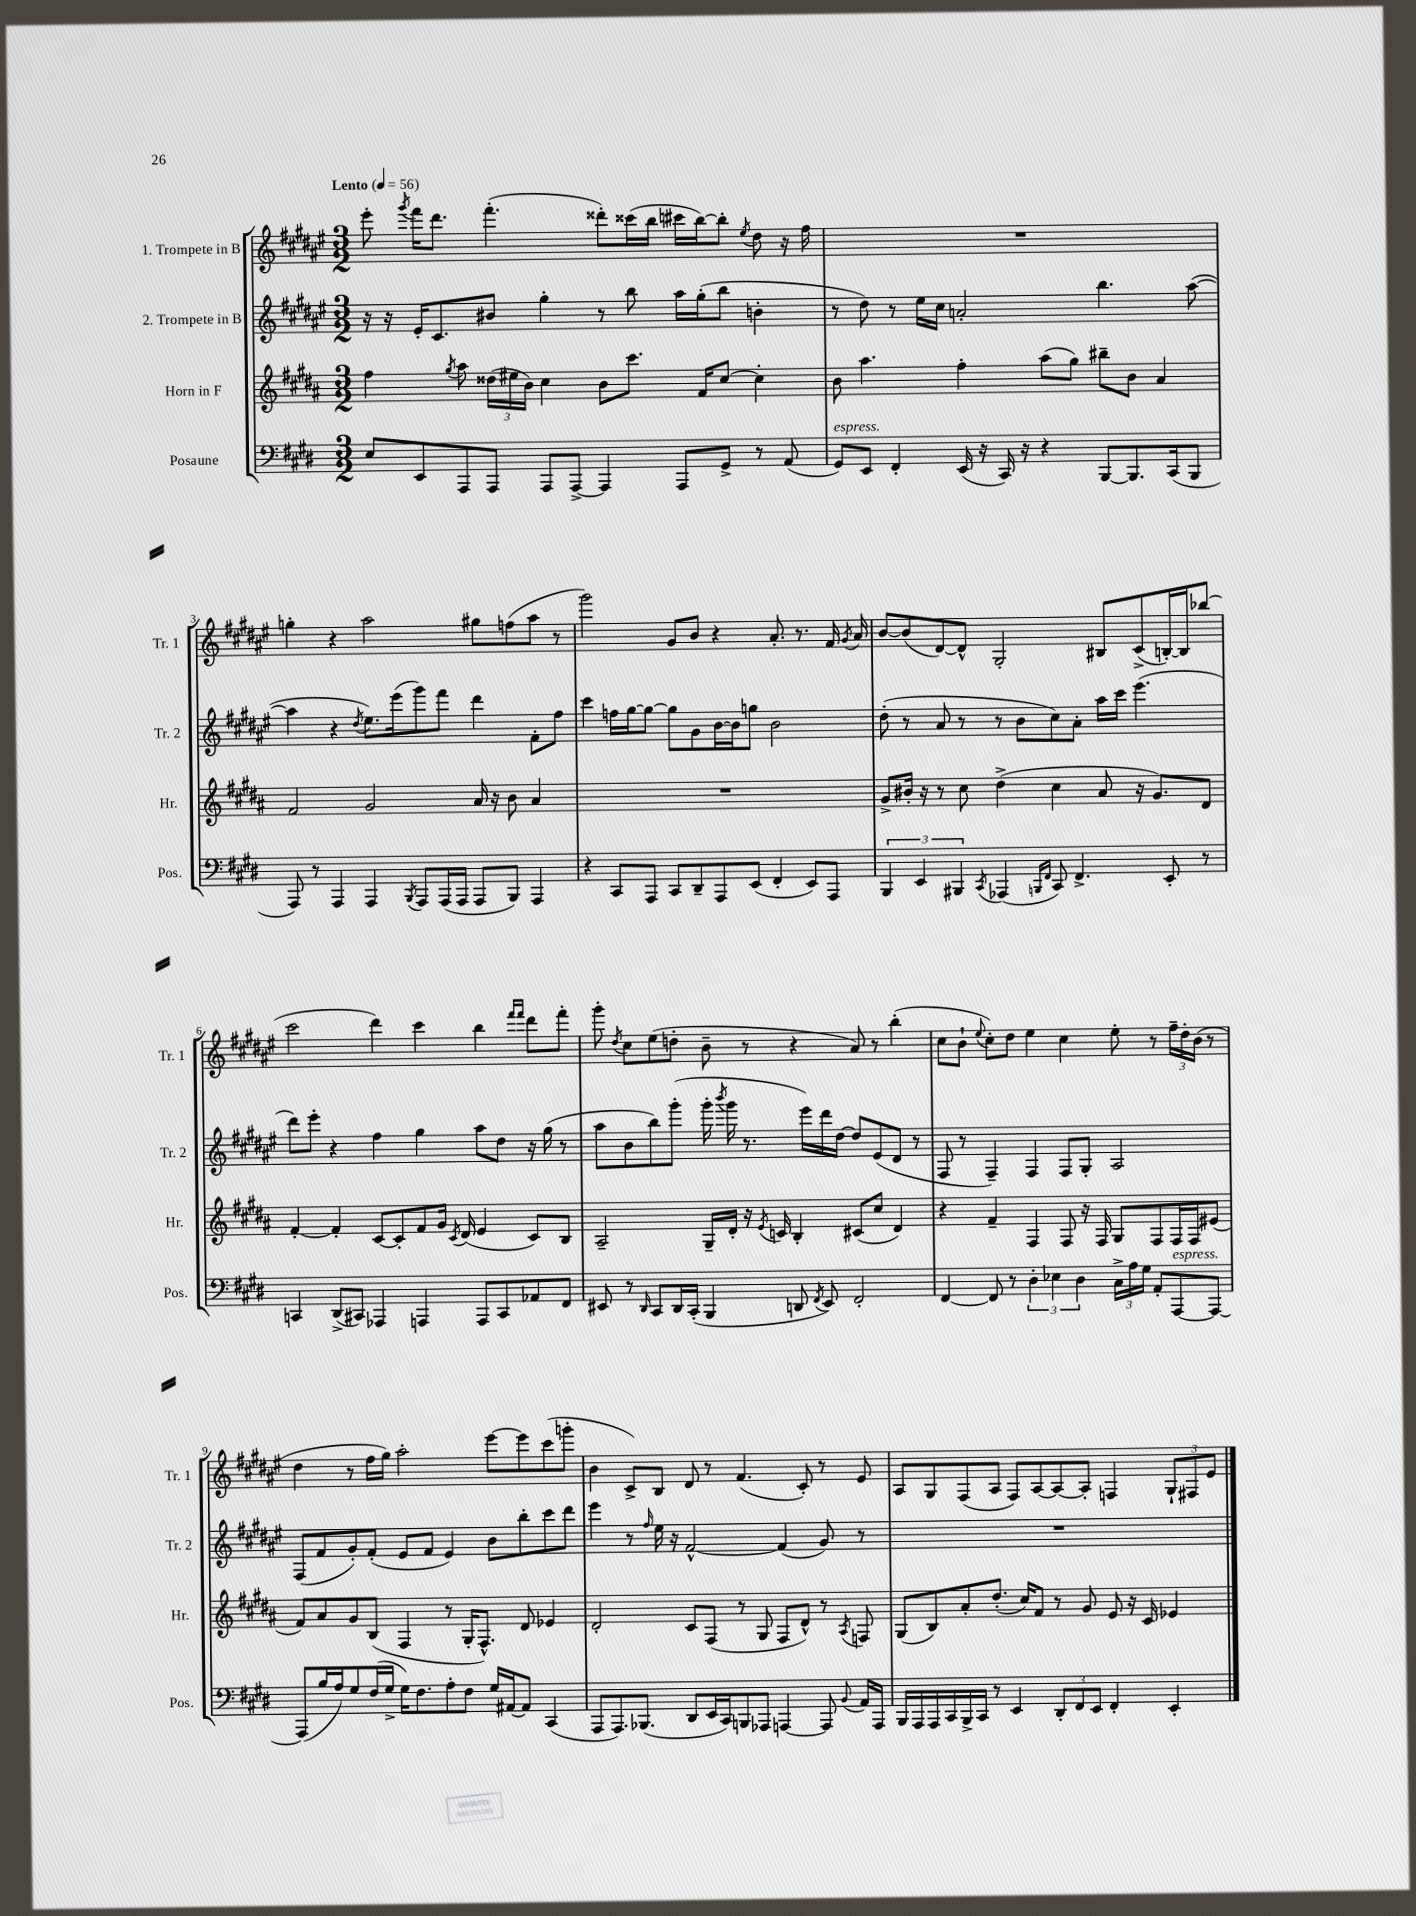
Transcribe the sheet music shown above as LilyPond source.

<<
\new StaffGroup <<
\new Staff = "s0" \with { instrumentName = "1. Trompete in B" shortInstrumentName = "Tr. 1" } {
    \clef treble \key fis \major \numericTimeSignature \time 3/2 \tempo "Lento" 4 = 56
    \autoBeamOff eis'''8-. \acciaccatura { gis'''8 } fis'''16[ dis'''8.] fis'''4.-.( disis'''8[-.) cisis'''16( b''16] cis'''16[ b''16~) b''8]-. \acciaccatura { eis''8 } dis''8 r16 fis''16 |
    R1. |
    g''4-. r4 ais''2 gis''8[ f''8( ais''8] r8 |
    gis'''2) gis'8[ b'8] r4 ais'8.-. r8. fis'16 \acciaccatura { gis'8 } ais'16 |
    b'8[~ b'8( dis'8~) dis'8]-^ gis2-. bis8[ cis'8->( b16~-.) b16 bes''8]( |
    cis'''2 dis'''4) cis'''4 b''4 \grace { fis'''16[ fis'''16] } dis'''8[ fis'''8]-. |
    gis'''8-. \acciaccatura { dis''8 } cis''8[ eis''8( d''8]-. b'8-- r8 r4 ais'8) r8 b''4-.( |
    cis''8[ b'8]-! \appoggiatura { eis''8 } cis''8[-.) dis''8] eis''4 cis''4 eis''8-. r8 \tuplet 3/2 { fis''16[-- dis''16-. b'16]( } r8 |
    dis''4 r8 fis''16[ gis''16]) ais''2-. eis'''8[~ eis'''8 cis'''8( g'''8]-. |
    b'4 cis'8[->) b8] dis'8 r8 fis'4.( cis'8-.) r8 eis'8 |
    ais8[ gis8 fis8( ais8] fis8[) ais8~ ais8~ ais8]-. f4 \tuplet 3/2 { gis8[-! fis8 eis'8] } \bar "|." |
}
\new Staff = "s1" \with { instrumentName = "2. Trompete in B" shortInstrumentName = "Tr. 2" } {
    \clef treble \key fis \major \numericTimeSignature \time 3/2
    \autoBeamOff r16 r16 eis'16[-. cis'8. bis'8] gis''4-. r8 b''8 ais''16[ gis''16-.( b''8] b'4-. |
    r8 dis''8) r8 eis''16[ cis''16] a'2-. b''4. ais''8~( |
    ais''4 r4 \acciaccatura { dis''8 } eis''8.[) eis'''16( gis'''8) fis'''8] dis'''4 fis'8[-. fis''8] |
    cis'''4 f''16[ gis''16~ gis''8]~ gis''8[ gis'8 b'16~ b'16 g''8] b'2 |
    dis''8-.( r8 ais'8 r8 r8 b'8[ cis''8) ais'8]-. ais''16[ cis'''16] eis'''4.( |
    dis'''8[) eis'''8]-. r4 fis''4 gis''4 ais''8[ dis''8] r16 gis''16( r8 |
    ais''8[ b'8 b''8) gis'''8]-.( gis'''16-. \acciaccatura { b'''8 } gis'''16 r8. eis'''16[) dis'''16 dis''16]~ dis''8[ eis'8( dis'8] r8 |
    fis8 r8 fis4--) fis4 fis8[ gis8]-. ais2 |
    fis8[( fis'8 gis'8-.) fis'8]-.( eis'8[ fis'8] eis'4) b'8[ b''8-. cis'''8 dis'''8] |
    eis'''4 r8 \grace { fis''16 } eis''16 r16 fis'2~-^ fis'4( gis'8) r8 |
    R1. \bar "|." |
}
\new Staff = "s2" \with { instrumentName = "Horn in F" shortInstrumentName = "Hr." } {
    \clef treble \key b \major \numericTimeSignature \time 3/2
    \autoBeamOff fis''4 \acciaccatura { gis''8 } ais''8 \tuplet 3/2 { disis''16[( eis''16 b'16]) } cis''4 b'8[ cis'''8.] fis'16[ cis''8]~ cis''4-. |
    b'8 ais''4. fis''4-. ais''8[( gis''8]) bis''8[-- b'8] ais'4 |
    fis'2 gis'2 ais'16 r16 b'8 ais'4 |
    R1. |
    gis'8[-> bis'16]-. r16 r8 cis''8 dis''4->( cis''4 ais'8 r16 gis'8.[) dis'8] |
    fis'4~-. fis'4-. cis'8[~ cis'8-. fis'8 gis'16] \acciaccatura { cis'8 } dis'16( e'4 cis'8[) b8] |
    ais2-- gis16[-- dis'16]-. r16 \acciaccatura { e'8 } c'16 b4-. cis'8[( cis''8] dis'4) |
    r4 fis'4-- fis4 fis8 r16 fis16 gis8[ fis8 fis16 fis16 eis'8]( |
    fis'8[) ais'8 gis'8 b8]( fis4 r8 gis16[-. fis8.]-^) dis'8 ees'4 |
    dis'2-. cis'8[ fis8]( r8 gis8 fis8[ dis'8]-^) r8 \acciaccatura { ais8 } f8 |
    gis8[( b8) ais'8-. dis''8.]-.( cis''16[) fis'8] r8 gis'8 e'8 r16 cis'16 ees'4 \bar "|." |
}
\new Staff = "s3" \with { instrumentName = "Posaune" shortInstrumentName = "Pos." } {
    \clef bass \key e \major \numericTimeSignature \time 3/2
    \autoBeamOff e8[ e,8 a,,8 a,,8] a,,8[ a,,8]~-> a,,4 a,,8[ gis,8]-> r8 a,8( |
    gis,8[^\markup { \italic "espress." }) e,8] fis,4-. e,16( r16 cis,16) r16 r4 b,,8[~ b,,8. cis,16( b,,8] |
    a,,8) r8 a,,4 a,,4 \acciaccatura { b,,8 } a,,8[ a,,16( a,,16] a,,8[ b,,8]) a,,4 |
    r4 cis,8[ a,,8] cis,8[ dis,8-- a,,8 e,8]( fis,4-. e,8[) a,,8] |
    \tuplet 3/2 { b,,4 e,4 bis,,4 } \acciaccatura { cis,8 } aes,,4( \grace { b,,16[ fis,16] } cis,8) fis,4.-> e,8-. r8 |
    c,4 dis,8[->( cis,8]) aes,,4 a,,4 a,,8[ cis,8 aes,8 fis,8] |
    eis,8 r8 \grace { dis,16 } cis,8[ dis,16 cis,16]-.( b,,4 d,8 \acciaccatura { fis,8 } eis,8) fis,2-. |
    fis,4~ fis,8 r8 \tuplet 3/2 { dis4-. ees4 dis4 } \tuplet 3/2 { cis16[-> a16 gis16] } a,8[-. a,,8~^\markup { \italic "espress." } a,,8]~ |
    a,,8[( b16 a16) gis8 fis16( gis16]-> gis16[) fis8. a8-. fis8] gis16[ ais,16~ ais,8] cis,4( |
    a,,8[ a,,8.) bes,,8.]( dis,8[ e,16 cis,16) b,,8 aes,,8] a,,4~ a,,8 \appoggiatura { b,8 } a,16[ a,,16] |
    b,,16[ a,,16 a,,16 cis,16 b,,16-> cis,16] r8 e,4 \tuplet 3/2 { dis,8[-. fis,8 e,8] } fis,4-. e,4-. \bar "|." |
}
>>
>>
